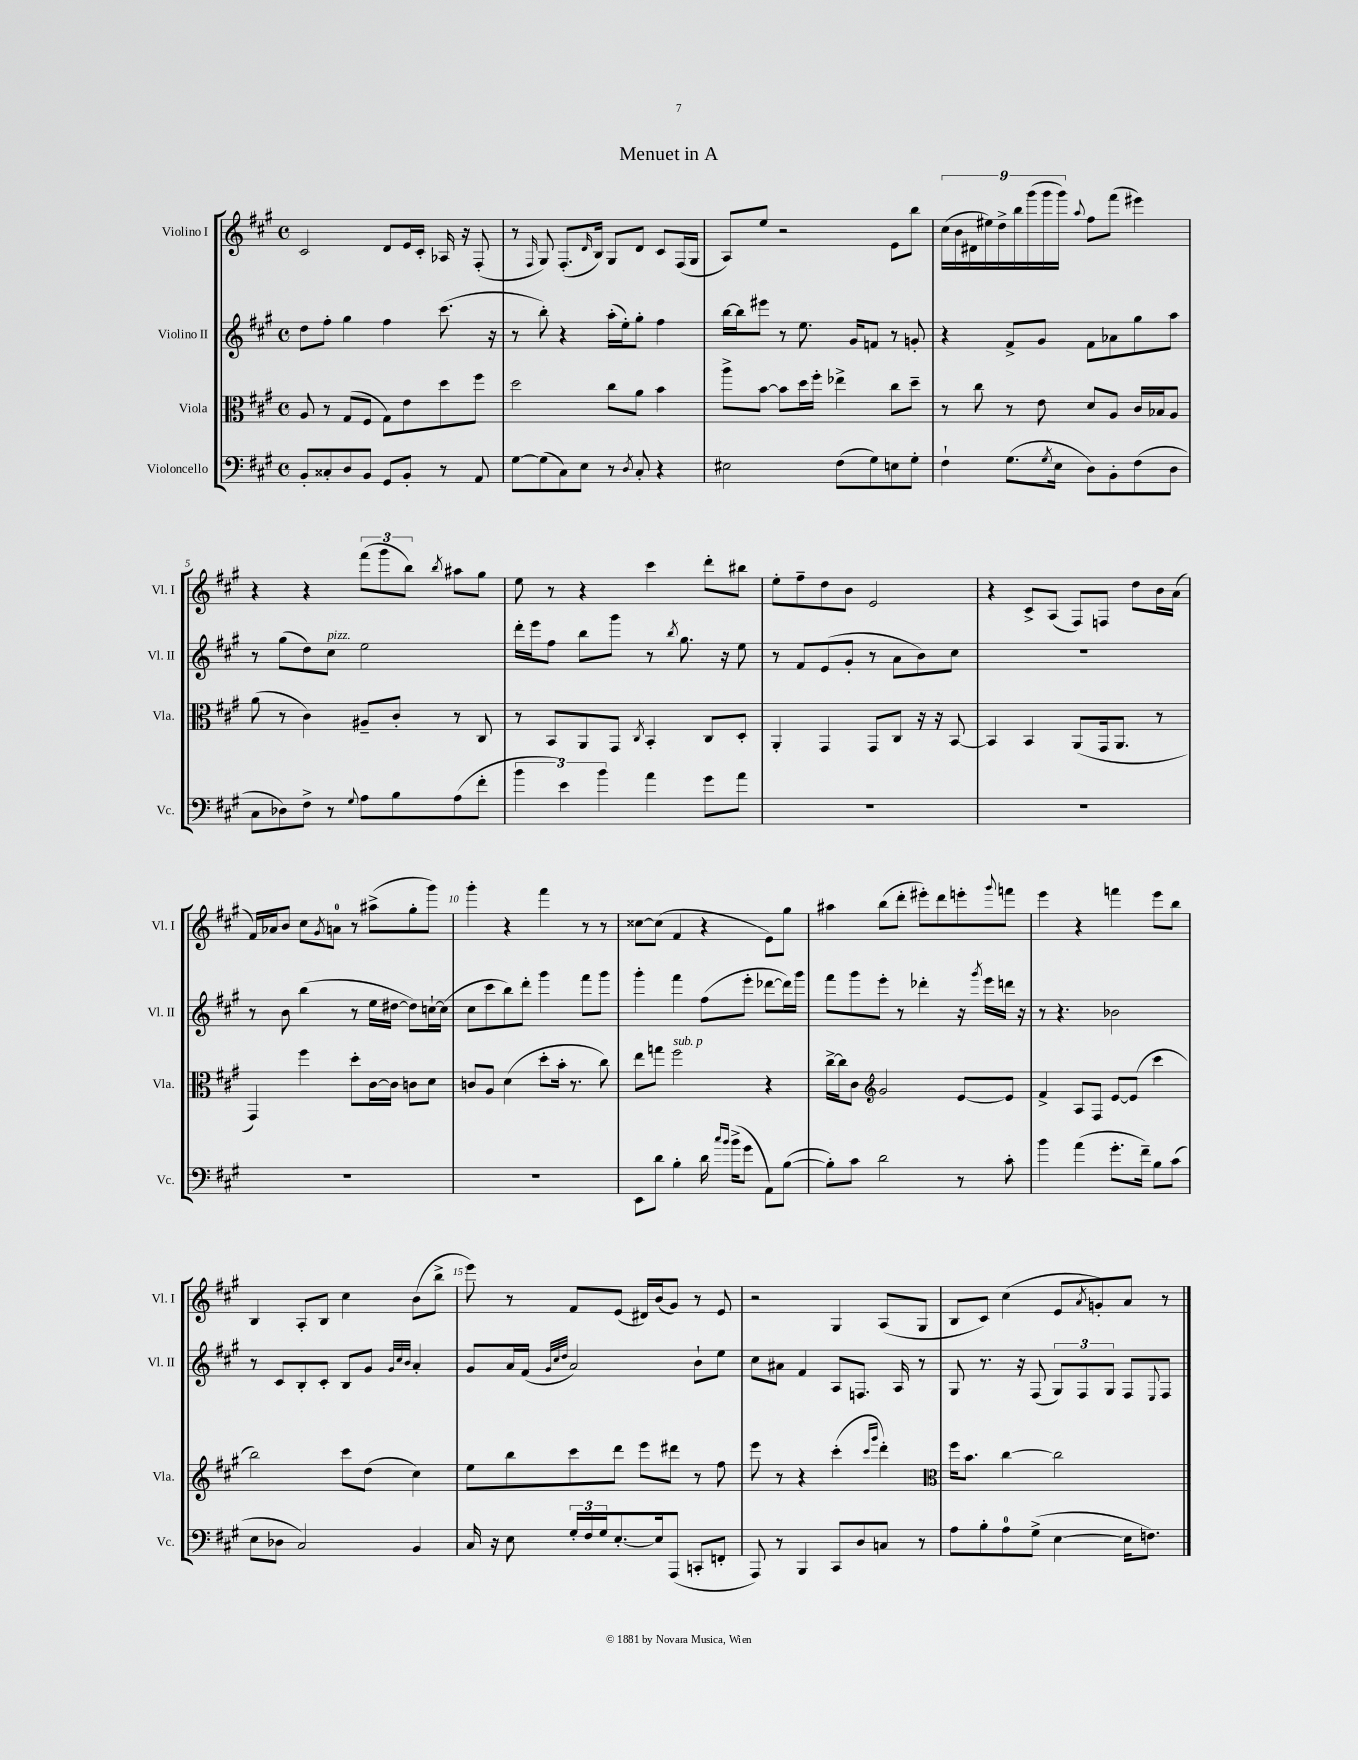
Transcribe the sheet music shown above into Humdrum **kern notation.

**kern	**kern	**kern	**kern
*part4	*part3	*part2	*part1
*staff4	*staff3	*staff2	*staff1
*I"Violoncello	*I"Viola	*I"Violino II	*I"Violino I
*I'Vc.	*I'Vla.	*I'Vl. II	*I'Vl. I
*clefF4	*clefC3	*clefG2	*clefG2
*k[f#c#g#]	*k[f#c#g#]	*k[f#c#g#]	*k[f#c#g#]
*M4/4	*M4/4	*M4/4	*M4/4
*met(c)	*met(c)	*met(c)	*met(c)
=1	=1	=1	=1
8BB'/L	8A/	8dd\L	2c#/
8C##X'/	8r	8ff#'\J	.
8D/	(8G#/L	4gg#\	.
8BB/J	8F#/J	.	.
8GG#/L	8G#\L)	4ff#\	8d/L
8BB'/J	8e\	.	16e/L
.	.	.	16c#'/JJ
8r	8dd\	(8.ccc#\	16A-X/
.	.	.	16r
8AA/	8ff#\J	.	(8F#'/
.	.	16r	.
=2	=2	=2	=2
[8G#\L	2dd\	8r	8r
.	.	.	16qqF#/
(8G#\]	.	8bb'\)	8G#/)
8C#\)	.	4r	(8.F#'/L
8E\J	.	.	.
.	.	.	16qqd/
.	.	.	16B/Jk)
8r	8cc#\L	(16aa'\LL	8G#/L
.	.	16ee'\J)	.
8qD/	.	.	.
8C#'/	8a\J	8gg#'\J	8d/J
4r	4b\	4ff#\	8c#/L
.	.	.	(16F#/L
.	.	.	16G#/JJ
=3	=3	=3	=3
2E#X\	8aa^\L	[16bb\LL	8A/L)
.	.	16bb\J]	.
.	[8b\J	8eee#X\J	8ee/J
.	8b\L]	8r	2r
.	16dd\L	8.ee\	.
.	16ff#'\JJ	.	.
(8F#\L	4ee-X^\	.	.
.	.	16g#/KL	.
8G#\)	.	8fn/J	.
8En\	8cc#\L	8r	8e\L
8G#'\J	8dd~\J	8gn'/	8bb\J
=4	=4	=4	=4
4F#`\	8r	4r	(18cc#\LL
.	.	.	18b\
.	.	.	18d#X\
.	8cc#\	.	.
.	.	.	18ee#X\)
.	.	.	18dd^\
(8.G#\L	8r	8f#^/L	.
.	.	.	18bb\
.	.	.	(18ggg#\
.	8e\	8g#/J	.
.	.	.	18ggg#\
8qG#/	.	.	.
16E\Jk	.	.	.
.	.	.	18ggg#\JJ)
.	.	.	8qqaa/
8D\L)	8d/L	8f#\L	8ff#\L
8BB'\	8A/J	8a-X\	(8fff#\J
(8F#\	16c#/LL	8gg#\	4eee#X\)
.	16B-X/J	.	.
8D\J	8A/J	8aa\J	.
!!LO:LB:g=z
=5	=5	=5	=5
8C#\L	(8a\	8r	4r
8D-X\)	8r	(8gg#\L	.
8F#^\J	4c#\)	8dd\)	4r
!	!	!LO:TX:a:i:t=pizz.	!
8r	.	8cc#\J	.
8qqG#/	.	.	.
8A\L	8A#X~/L	2ee\	(12fff#\L
.	.	.	12ggg#\
8B\	8c#'/J	.	.
.	.	.	12bb\J)
.	.	.	8qbb/
(8A\	8r	.	8aa#X\L
8f#'\J	8C#/	.	8gg#\J
=6	=6	=6	=6
6b\	8r	16ddd'\LL	8ee\
.	.	16eee\J	.
.	8BB/L	8ff#\J	8r
6e\)	.	.	.
.	8AA/	8bb\L	4r
6b\	.	.	.
.	8GG#/J	8ggg#\J	.
.	8qC#/	.	.
4a\	4BB'/	8r	4ccc#\
.	.	8qbb/	.
.	.	8.gg#\	.
8g#\L	8C#/L	.	8ddd'\L
.	.	16r	.
8a\J	8D'/J	8ee\	8bb#X\J
=7	=7	=7	=7
1r	4AA'/	8r	8ee'\L
.	.	8f#/L	8ff#~\
.	4GG#/	(8e/	8dd\
.	.	8g#'/J	8b\J
.	8GG#/L	8r	2e/
.	8C#/J	8a\L	.
.	16r	8b\)	.
.	16r	.	.
.	[8BB/	8cc#\J	.
=8	=8	=8	=8
1r	4BB/]	1r	4r
.	4BB/	.	8c#^/L
.	.	.	(8A/J
.	(8AA/L	.	8F#/L)
.	16GG#/k	.	8Fn/J
.	8.AA/J	.	.
.	.	.	8dd\L
.	8r	.	16b\L
.	.	.	(16a\JJ
!!LO:LB:g=z
=9	=9	=9	=9
1r	4GG#/)	8r	16f#/LL)
.	.	.	16a-X/J
.	.	8b\	8b/J
.	4ff#\	(4bb\	8cc#\L
.	.	.	8qg#/
.	.	.	8an\J
.	8dd'\L	8r	8r
.	[16c#\L	16ee\LL	(8aa#X^\L
.	16c#\JJ]	[16dd#X\JJ	.
.	8cn\L	8dd#\L])	8gg#'\
.	8d\J	[16ccn`\L	8ggg#\J)
.	.	(16cc\JJ]	.
=10	=10	=10	=10
1r	8cn/L	8cc#\L	4ggg#'\
.	8A/J	8ccc#\	.
.	(4d\	8bb\)	4r
.	.	8ddd'\J	.
.	8dd'\L	4ggg#\	4fff#\
.	16b'\Jk	.	.
.	8.r	.	.
.	.	8fff#\L	8r
.	8cc#\)	8ggg#\J	8r
=11	=11	=11	=11
8EE\L	8ee\L	4ggg#'\	[8cc##X\L
8d\J	8ggn\J	.	(8cc##\J]
!	!LO:TX:a:i:t=sub. p	!	!
4B'\	2ff#\	4fff#\	4f#/
16d\	.	(8ff#\L	4r
16qqcc#/LL	.	.	.
16qqb/JJ	.	.	.
(16b^\KL	.	.	.
8g#\J	.	8eee'\J	.
8AA\L)	4r	[8ddd-X\L	8e\L)
([8B\J	.	16ddd-\L])	8gg#\J
.	.	16ggg#\JJ	.
=12	=12	=12	=12
8B'\L])	[16cc#^\LL	8fff#\L	4aa#X\
.	16cc#\J]	.	.
8c#\J	8c#\J	8ggg#\	.
*	*clefG2	*	*
2d\	2g#/	8eee'\J	(8bb\L
.	.	8r	8ddd'\J
.	.	4ddd-X'\	8eee#X'\L)
.	.	.	8ddd\
8r	[8e/L	16r	8eeen'\
.	.	8qggg#/	.
.	.	16eee\LL	.
.	.	.	8qqggg#/
8c#'\	8e/J]	16dddn\JJ	8fffn\J
.	.	16r	.
=13	=13	=13	=13
4b\	4f#^/	8r	4eee\
.	.	4.r	.
(4a\	8A/L	.	4r
.	8F#/J	.	.
8.g#'\L	[8e/L	2b-X\	4fffn\
.	(8e/J]	.	.
16f#~\Jk)	.	.	.
8B\L	4ccc#\	.	8eee\L
(8c#\J	.	.	8bb\J
!!LO:LB:g=z
=14	=14	=14	=14
8E\L	2bb\)	8r	4B/
8D-X\J	.	8c#/L	.
2C#/)	.	8B'/	8A'/L
.	.	8c#'/J	8B/J
.	8ccc#\L	8B/L	4cc#\
.	(8dd\J	8g#/J	.
.	.	32qqg#/LLL	.
.	.	32qqcc#/	.
.	.	32qqb/JJJ	.
4BB/	4cc#\)	4a'/	(8b\L
.	.	.	8bb^\J
=15	=15	=15	=15
16C#/	8ee\L	8g#/L	8eee\)
16r	.	.	.
8E\	8bb\	16a/L	8r
.	.	(16f#/JJ	.
.	.	32qqg#/LLL	.
.	.	32qqcc#/	.
.	.	32qqdd/JJJ	.
24G#'/LL	8ccc#\	2a/)	8f#/L
24F#/	.	.	.
24G#/J	.	.	.
[8.E'/	8ddd\J	.	(8e/J
.	8eee\L	.	16d#X/LL)
16E/k]	.	.	(16b/J
(8AAA/J	8ddd#X\J	.	8g#/J)
8CCn'/L	8r	8b`\L	8r
8FFn'/J	8ff#\	8ee\J	8e/
=16	=16	=16	=16
8AAA/)	8eee\	8cc#\L	2r
8r	8r	8a#X\J	.
4BBB/	4r	4f#/	.
8CC#/L	(4ccc#'\	8A/L	4G#/
8D/	.	8.Fn/J	.
.	16qqccc#/LL	.	.
.	16qqggg#/JJ	.	.
8Cn/J	4ddd'\)	.	(8A/L
.	.	16A/	.
8r	.	8r	8G#/J
=17	=17	=17	=17
*	*clefC3	*	*
8A\L	16ff#\KL	8G#/	8B/L
.	8.b\J	.	.
8B'\	.	8.r	8c#/J)
8A\	[4cc#\	.	(4cc#\
.	.	16r	.
(8G#^\J	.	(8F#/	.
[4E\	2cc#\]	12G#/L)	8e/L
.	.	12F#/	.
.	.	.	8qa/
.	.	.	8gn'/)
.	.	12G#/J	.
16E\KL]	.	8F#/L	8a/J
8.Fn\J)	.	.	.
.	.	8qqE/	.
.	.	8F#/J	8r
==	==	==	==
*-	*-	*-	*-
